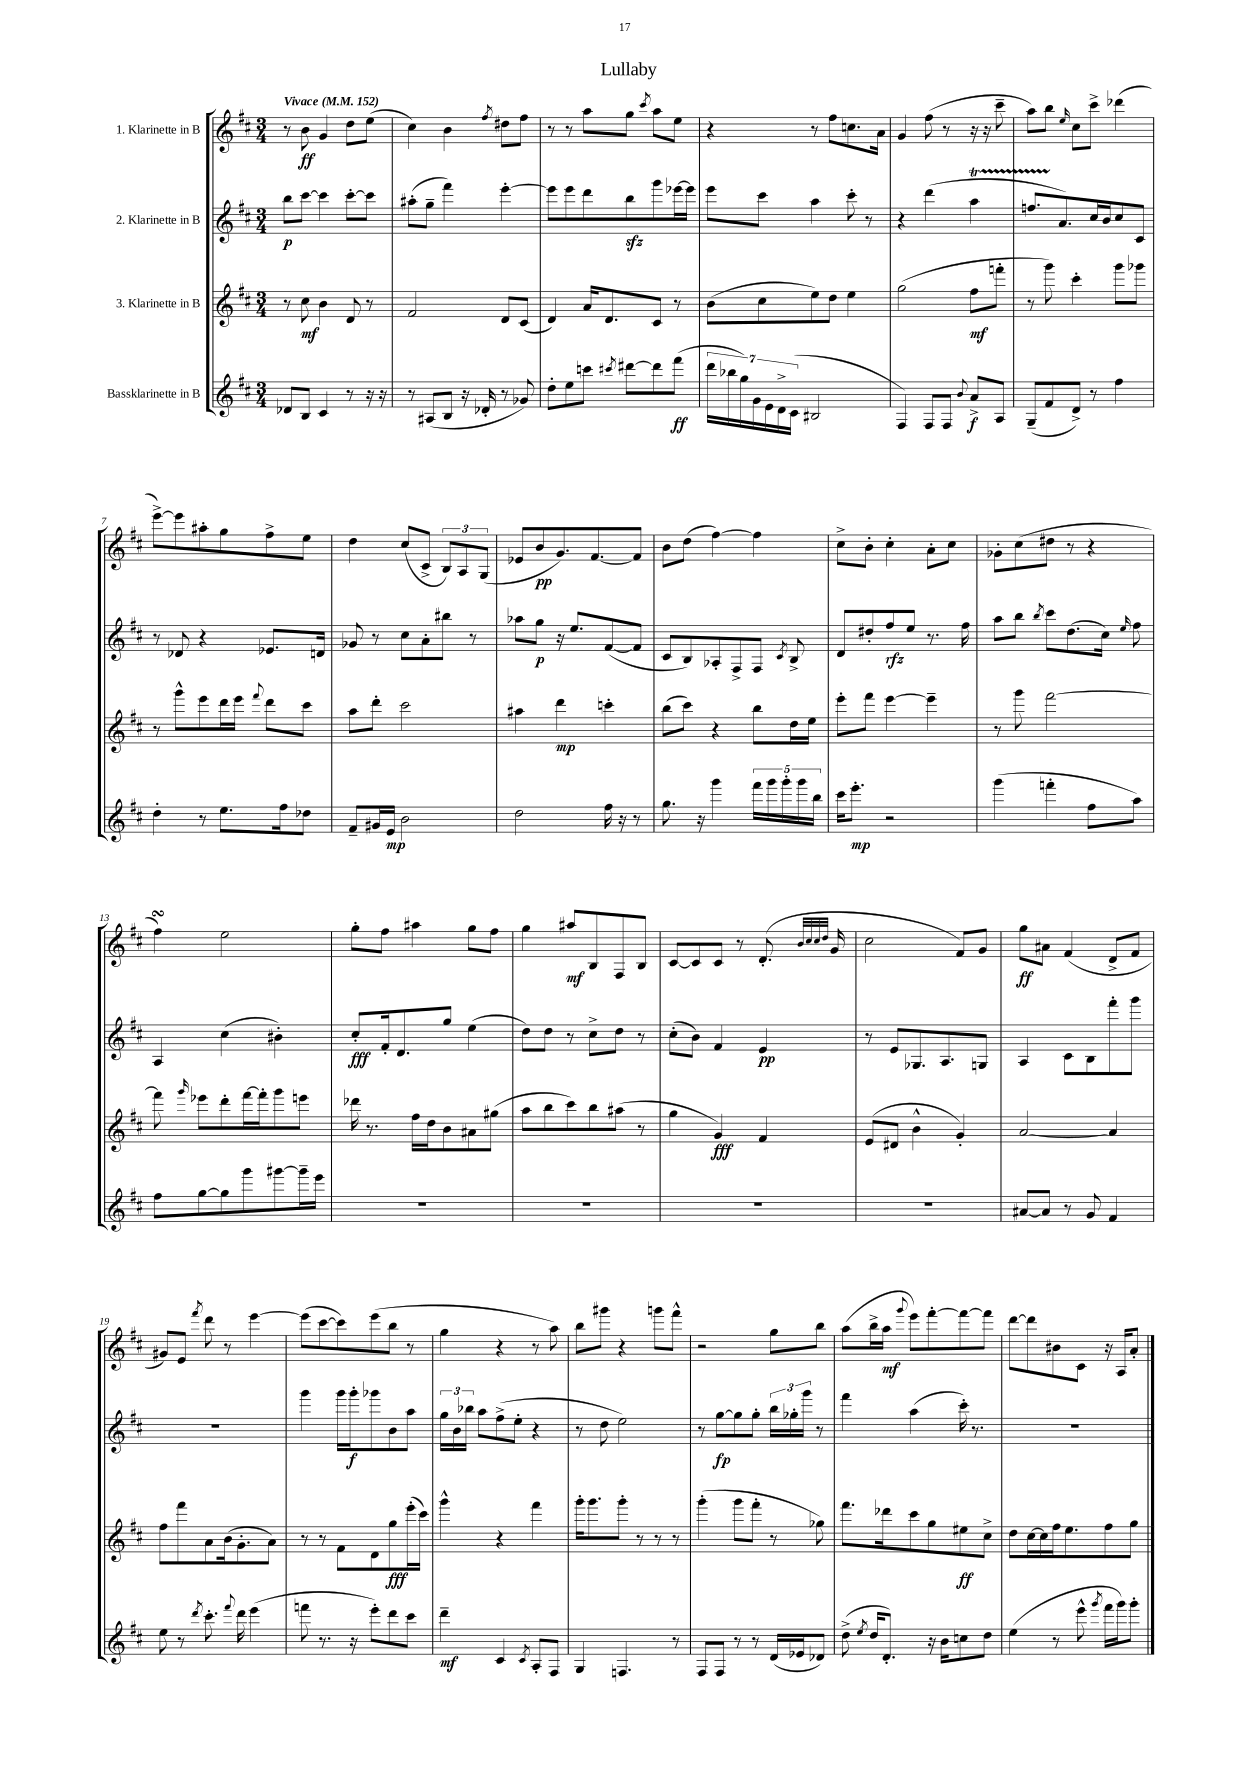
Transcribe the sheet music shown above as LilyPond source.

\header { title = "Lullaby" }
<<
\new StaffGroup <<
\new Staff = "s0" \with { instrumentName = "1. Klarinette in B" } {
    \clef treble \key d \major \numericTimeSignature \time 3/4 \tempo "Vivace" 4 = 152
    \autoBeamOff r8 b'8\ff g'4 d''8[ e''8]( |
    cis''4) b'4 \acciaccatura { fis''8 } dis''8[ fis''8] |
    r8 r8 a''8[ g''8] \acciaccatura { cis'''8 } a''8[ e''8] |
    r4 r8 fis''8[ c''8. a'16] |
    g'4 fis''8( r8 r16 r16 cis'''8-- |
    a''8[) b''8] \grace { e''16 } cis''8[ cis'''8]-> des'''4( |
    e'''8[~->) e'''8 ais''8-. g''8 fis''8-> e''8] |
    d''4 cis''8[( cis'8]-> \tuplet 3/2 { b8[) a8 g8]( } |
    ees'8[ b'8\pp g'8.) fis'8.~ fis'8] |
    b'8[ d''8]( fis''4~) fis''4 |
    cis''8[-> b'8]-. cis''4-. a'8[-. cis''8] |
    ges'8[-. cis''8( dis''8] r8 r4 |
    fis''4\turn) e''2 |
    g''8[-. fis''8] ais''4 g''8[ fis''8] |
    g''4 ais''8[\mf b8 fis8 b8] |
    cis'8[~ cis'8 cis'8] r8 d'8.-.( \grace { b'32[ cis''32 cis''32 d''32] } g'16 |
    cis''2 fis'8[) g'8] |
    g''8[\ff ais'8] fis'4( d'8[-> fis'8] |
    gis'8[) e'8] \acciaccatura { fis'''8 } d'''8 r8 e'''4~ |
    e'''8[( cis'''8~ cis'''8) e'''8( b''8] r8 |
    g''4 r4 r8 a''8) |
    b''8[ gis'''8] r4 g'''8[ fis'''8]-^ |
    r2 g''8[ b''8] |
    a''8[( b''16-> a''16]\mf \appoggiatura { g'''8 } e'''8[) fis'''8~-. fis'''8~ fis'''8] |
    d'''8[~ d'''8 bis'8 cis'8] r16 a16[ a'8]-. \bar "|." |
}
\new Staff = "s1" \with { instrumentName = "2. Klarinette in B" } {
    \clef treble \key d \major \numericTimeSignature \time 3/4
    \autoBeamOff b''8[\p cis'''8]~ cis'''4 cis'''8[~-. cis'''8] |
    ais''8[-.( g''8]-- fis'''4) e'''4~-. |
    e'''8[ e'''8 d'''8 b''8\sfz g'''8 ees'''16~ ees'''16] |
    e'''8[ cis'''8] a''4 cis'''8-. r8 |
    r4 d'''4( a''4\startTrillSpan |
    f''8.[ a'8.\stopTrillSpan) cis''16 b'16 cis''8 cis'8] |
    r8 des'8 r4 ees'8.[ d'16] |
    ges'8 r8 cis''8[ a'8-. bis''8] r8 |
    aes''8[ g''8]\p r16 e''8.[ fis'8~( fis'8] |
    cis'8[ b8) aes8-. fis8-> fis8] \acciaccatura { cis'8 } b8-> |
    d'8[ dis''8-. fis''8\rfz e''8] r8. fis''16 |
    a''8[ b''8] \acciaccatura { b''8 } cis'''8[ d''8.( cis''16]) \grace { e''16 } fis''8 |
    a4 cis''4( bis'4-.) |
    cis''8[-.\fff fis'16-. d'8. g''8] e''4( |
    d''8[) d''8] r8 cis''8[-> d''8] r8 |
    cis''8[-.( b'8]) fis'4 e'4\pp |
    r8 e'8[ ges8. a8. g8] |
    a4 cis'8[ b8 fis'''8-. g'''8] |
    R2. |
    g'''4 g'''16[ g'''16-.\f ges'''8 b'8 a''8] |
    \tuplet 3/2 { g''16[ b'16 bes''16] } a''8[ fis''8->( e''8]-. r4 |
    r8 d''8 e''2) |
    r8 g''8[~\fp g''8 g''8]-. \tuplet 3/2 { b''16[ ges''16-. g'''16] } r8 |
    fis'''4 a''4( cis'''16-.) r8. |
    R2. \bar "|." |
}
\new Staff = "s2" \with { instrumentName = "3. Klarinette in B" } {
    \clef treble \key d \major \numericTimeSignature \time 3/4
    \autoBeamOff r8 cis''8\mf b'4 d'8 r8 |
    fis'2 d'8[ cis'8]( |
    d'4) a'16[ d'8. cis'8] r8 |
    b'8[( cis''8 e''8) d''8] e''4 |
    g''2( fis''8[\mf f'''8]-. |
    r8 g'''8) cis'''4-. g'''8[ ges'''8] |
    r8 g'''8[-^ e'''8 d'''16 e'''16] \appoggiatura { fis'''8 } d'''8[ cis'''8] |
    a''8[ d'''8]-. cis'''2 |
    ais''4 d'''4\mp c'''4-. |
    b''8[( cis'''8]) r4 b''8[ d''16 e''16] |
    e'''8[-. fis'''8] e'''4~ e'''4-- |
    r8 g'''8 fis'''2~ |
    fis'''8 \grace { g'''16 } ees'''8[ d'''8-. fis'''16~ fis'''16-. g'''8 e'''8] |
    des'''16 r8. fis''16[ d''16 b'8 ais'8 gis''8]( |
    a''8[ b''8 cis'''8) b''8 ais''8]( r8 |
    g''4 g'4\fff) fis'4 |
    e'8[( dis'8] b'4-^ g'4-.) |
    a'2~ a'4 |
    fis''8[ fis'''8 a'8 b'16( g'8.-. a'8]) |
    r8 r8 fis'8[ d'8 g''8\fff e'''16-.( cis'''16]) |
    g'''4-^ r4 fis'''4 |
    g'''16[-. g'''8. g'''8]-. r8 r8 r8 |
    g'''4-.( g'''8[ fis'''8]-. r8 ges''8) |
    fis'''8.[ des'''16 cis'''8 g''8 eis''8\ff cis''8]-> |
    d''8[ cis''16~ cis''16 fis''16 e''8. fis''8 g''8] \bar "|." |
}
\new Staff = "s3" \with { instrumentName = "Bassklarinette in B" } {
    \clef treble \key d \major \numericTimeSignature \time 3/4
    \autoBeamOff des'8[ b8] cis'4 r8 r16 r16 |
    r8 ais8[( b8] r16 des'16-. r8 ges'8) |
    d''8[-. e''8 c'''8] \acciaccatura { cis'''8 } dis'''8[~ dis'''8 fis'''8]\ff( |
    \tuplet 7/4 { d'''16[ bes''16 g''16) g'16 e'16 d'16-> cis'16]( } bis2 |
    fis4) fis8[ fis8] \appoggiatura { b'8 } a'8[->\f a8] |
    g8[--( fis'8 d'8]->) r8 fis''4 |
    d''4-. r8 e''8.[ fis''16 des''8] |
    fis'8[-- gis'16 e'16]\mp b'2 |
    d''2 fis''16 r16 r8 |
    g''8. r16 g'''4 \tuplet 5/4 { fis'''16[ g'''16 g'''16-. g'''16 b''16] } |
    cis'''16[ e'''8.]-.\mp r2 |
    g'''4( f'''4-. fis''8[ a''8]) |
    fis''8[ g''8~ g''8 g'''8 gis'''8~ gis'''16-- e'''16] |
    R2. |
    R2. |
    R2. |
    R2. |
    ais'8[~ ais'8] r8 g'8 fis'4 |
    e''8 r8 \acciaccatura { d'''8 } cis'''8.-. \appoggiatura { fis'''8 } d'''16 e'''4( |
    f'''8 r8. r16 e'''8[-.) d'''8 cis'''8] |
    d'''4--\mf cis'4 \acciaccatura { cis'8 } a8[-. fis8] |
    g4 f4. r8 |
    fis8[ fis8] r8 r8 d'16[( ees'16 des'8]) |
    d''8->( \acciaccatura { e''8 } d''16[ d'8.]-.) r16 b'16[ c''8 d''8] |
    e''4( r8 e'''8-^ \acciaccatura { g'''8 } fis'''16[ g'''16) g'''8]-. \bar "|." |
}
>>
>>
